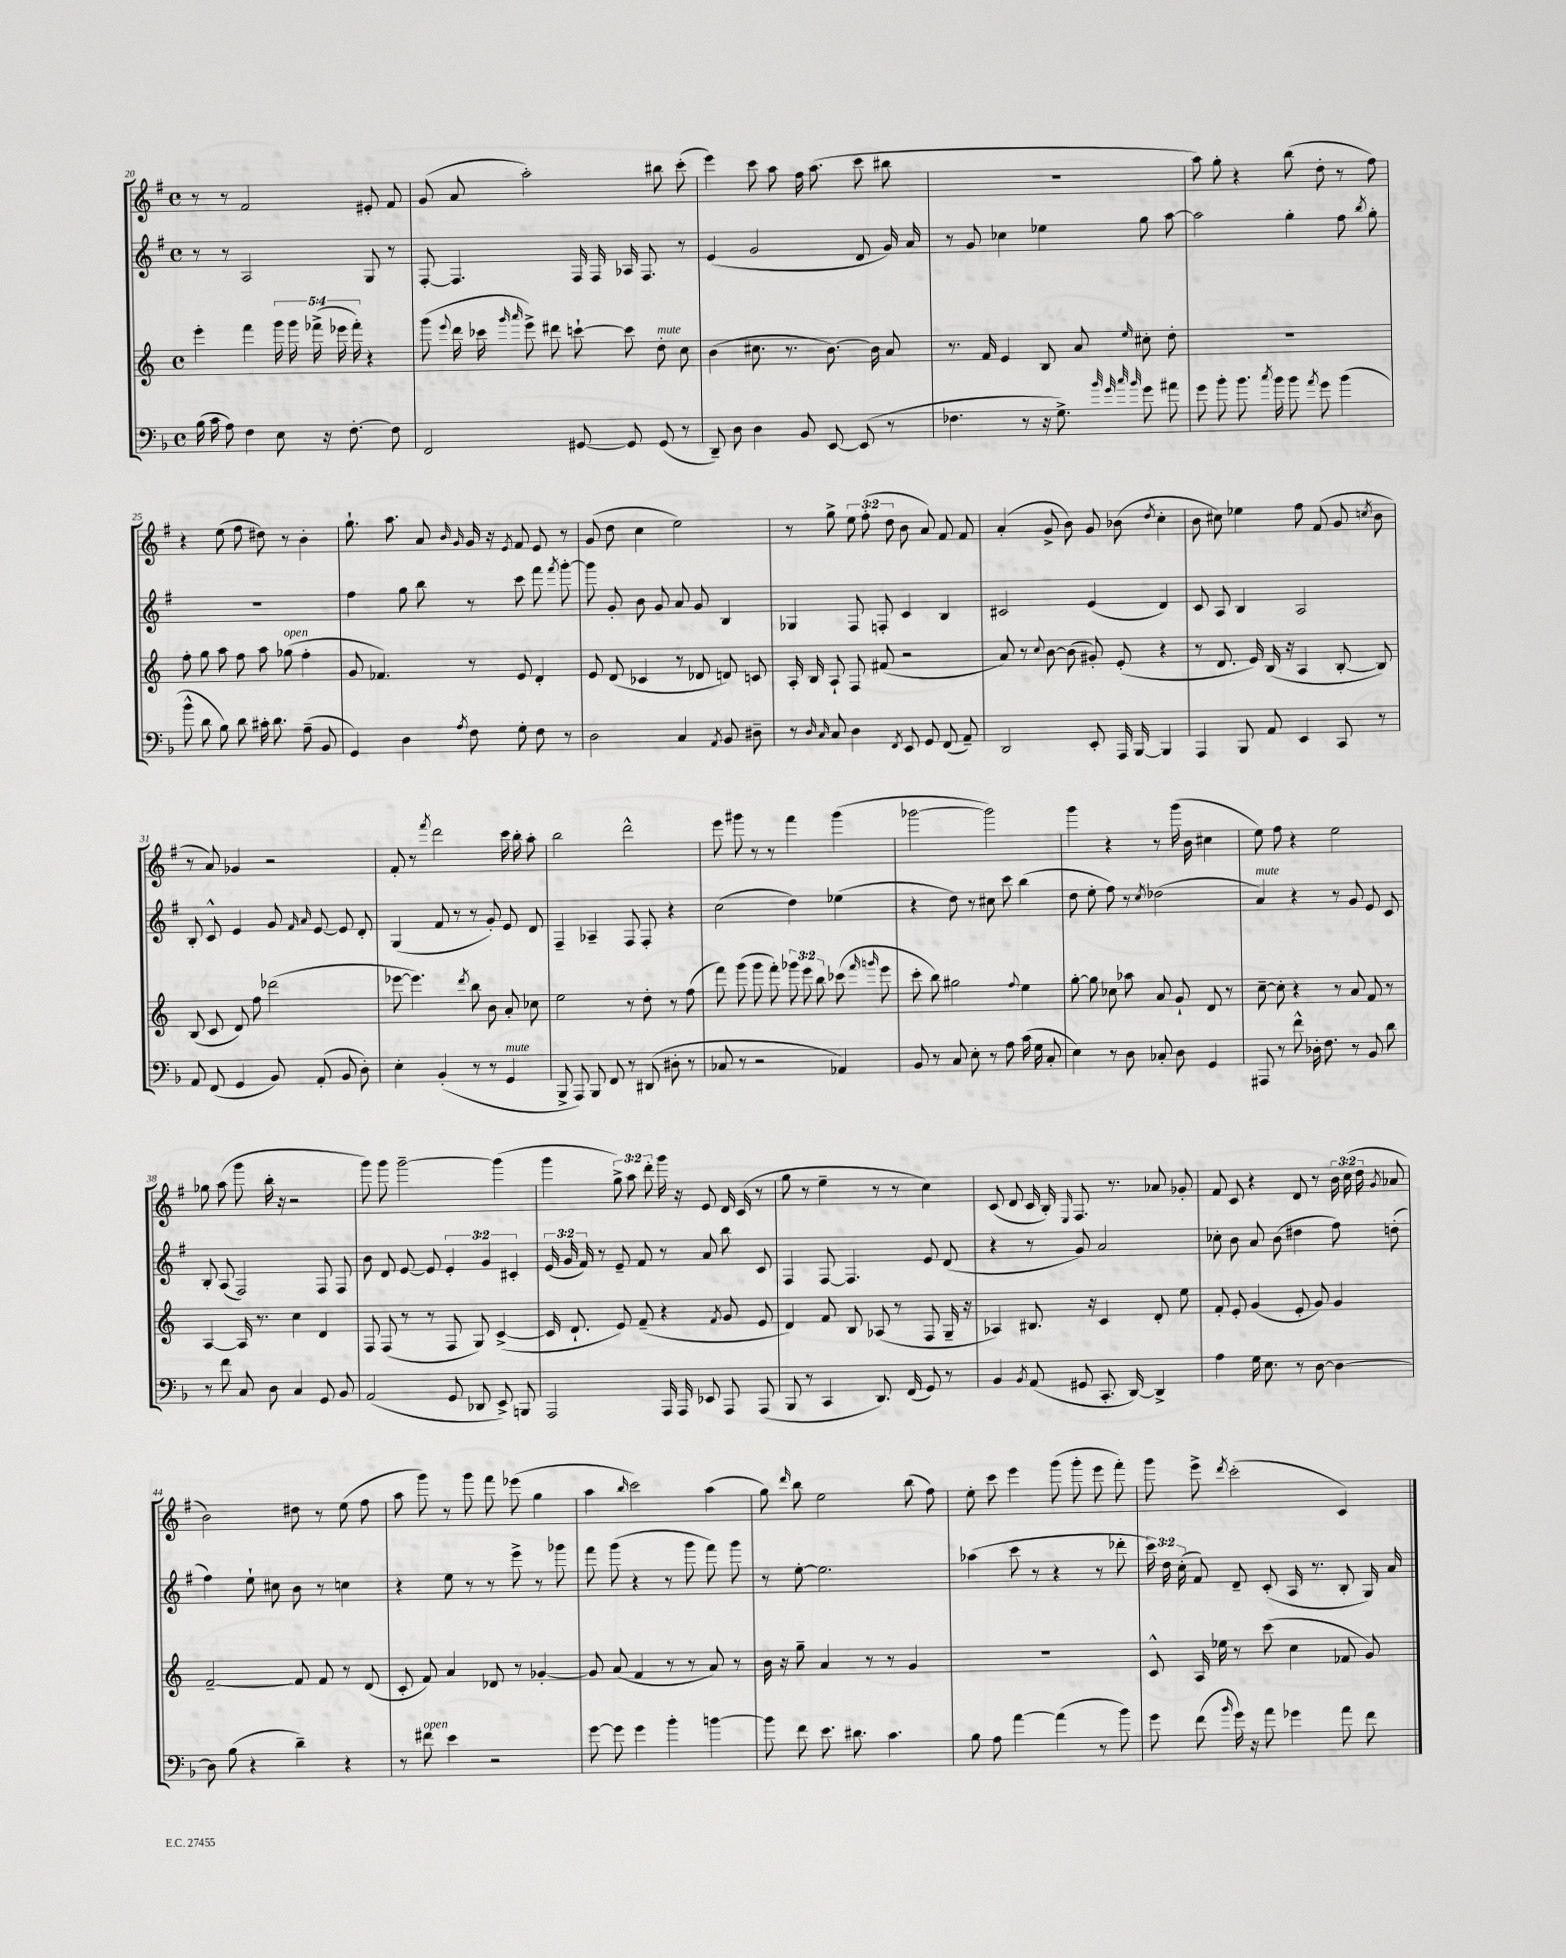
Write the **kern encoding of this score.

**kern	**kern	**kern	**kern
*part4	*part3	*part2	*part1
*staff4	*staff3	*staff2	*staff1
*clefF4	*clefG2	*clefG2	*clefG2
*k[b-]	*k[]	*k[f#]	*k[f#]
*M4/4	*M4/4	*M4/4	*M4/4
*met(c)	*met(c)	*met(c)	*met(c)
=20	=20	=20	=20
(16B-\	4eee'\	8r	8r
16c\	.	.	.
8A\)	.	8r	8r
4F\	4fff\	2A/	2f#/
8E\	20ggg\	.	.
.	20ggg\	.	.
.	(20fff-X^\	.	.
16r	.	.	.
.	20eee-X\	.	.
[8.F'\	.	.	.
.	20fff-'\)	.	.
.	4r	8G/	8e#X'/
8F\]	.	8r	8f#/
=21	=21	=21	=21
2FF/	(8ggg\	[8F#'/	(8g/
.	8qqeee/	.	.
.	16ddd\	4.F#/]	8a/
.	16ccc-X\	.	.
.	16qqggg/	.	.
.	16qqaaa/	.	.
.	8eee^\)	.	2aa'\)
.	8ddd#X\	.	.
[8GG#X/	[8cccn`\	16F#/	.
.	.	16F#/	.
8GG#/]	8ccc\]	16A-X/	.
.	.	8.F#/	.
!	!LO:TX:a:i:t=mute	!	!
(8GG#/	8dd'\	.	8bb#X\
8r	8cc\	8r	(8ccc'\
=22	=22	=22	=22
8DD~/)	(4b\	(4e/	4eee\)
8D\	.	.	.
4D\	8.cc#X\	2g/	8ccc\
.	.	.	8aa\
.	8.r	.	.
8BB-/	.	.	16ff#\
.	.	.	(8.aa\
[8EE/	[8.b\)	.	.
(8EE/]	.	8d/	8ccc\
.	16b\]	.	.
8r	8a/	16g/)	8bb#X\
.	.	16a/	.
=23	=23	=23	=23
4.F-X\	8.r	8r	1r
.	.	8g/	.
.	16f/	.	.
.	4e/	4cc-X\	.
8r	.	.	.
16r	8B/	4ee-X\	.
8.G^\)	.	.	.
.	8a/	.	.
32qqb-/	.	.	.
32qqg/	.	.	.
32qqcc/	.	.	.
32qqb-/	16qqee/	.	.
8g\	8cc#X'\	8gg\	.
8a#X\	8dd'\	[8aa\	.
=24	=24	=24	=24
8g\	1r	2aa\]	8aa\)
8b-'\	.	.	8gg'\
8.b-\	.	.	4r
8qcc/	.	.	.
16b-\	.	.	.
8b-\	.	4gg'\	(8bb\
8qa/	.	.	.
8g\	.	.	8dd'\
(4b-\	.	8ff#\	8r
.	.	8qbb/	.
.	.	8gg'\	8ff#\)
!!LO:LB:g=z
=25	=25	=25	=25
8b-^^\	8ff'\	1r	4r
8d\	8gg\	.	.
8B-\)	8aa\	.	(8ee\
8d\	8ff\	.	8ff#\
16c#X'\	8aa\	.	8dd#X\)
8.d\	.	.	.
!	!LO:TX:a:i:t=open	!	!
.	(8gg-X\	.	8r
(8A~\	4ff'\	.	4b'\
8BB-/	.	.	.
=26	=26	=26	=26
4GG/)	8g/	4ff#\	8.gg`\
.	4.f-X/)	.	.
.	.	.	8.aa\
4D\	.	8gg\	.
.	.	8bb\	8a/
.	.	.	16qqb/
8qA/	.	.	16qqg/
8F\	8r	8r	16g/
.	.	.	16r
.	.	.	8qe/
8G'\	8e/	8ccc\	8f#/
8F\	4d'/	8fff#\	8e/
.	.	8qfff#/	.
8r	.	[8ggg'\	8r
=27	=27	=27	=27
2D\	8e/	8ggg\]	(8g/
.	(8d/	8g'/	8dd\
.	4c-X/	8b\	4cc\
.	.	8g/	.
4C/	8r	8a/	2ee\)
.	8d-X/	8g/	.
8qAA/	.	.	.
8BB-/	8dn/)	4B/	.
8D#X~\	8cn/	.	.
=28	=28	=28	=28
8r	16A'/	4G-X/	8r
.	16B/	.	.
16qqD/	.	.	.
16qqC/	.	.	.
8C/	8A`/	.	8gg^\
4D\	8F/	8F#/	12ee\
.	.	.	(12ff#'\
.	(8f#X/	8Fn'/	.
.	.	.	12dd\
8qFF/	.	.	.
8EE/	2r	4c/	8b\
8GG/	.	.	8a/)
(8FF/	.	4B/	8f#/
8AA~/)	.	.	8f#/
=29	=29	=29	=29
2DD/	8a/)	2c#X/	(4a'/
.	8r	.	.
.	8qqcc/	.	.
.	[8b\	.	8g^/
.	(8b\]	.	8b\)
8EE'/	8g#X'/)	(4e/	8g/
16AAA/	(8e'/	.	(8b-X\
[16BBB-/	.	.	.
.	.	.	8qdd/
4BBB-/]	4r	4d/)	4cc'\
=30	=30	=30	=30
4AAA/	8r	8c/	8b\
.	8.d/	8A/	8cc#X\)
8BBB-/	.	4B/	4ee-X\
.	16e/)	.	.
8AA/	(16B/	.	.
.	16r	.	.
4EE/	4A/	2A/	8ff#\
.	.	.	(8f#/
8CC/	[8B'/	.	8g/
.	.	.	8qccn/
8r	8B/])	.	8b\
!!LO:LB:g=z
=31	=31	=31	=31
8AA/	(8B/	8B'/	8r
(8FF/	8c/	8c^^/	8a/)
4GG/	8d/)	4e/	4g-X/
.	8ff\	.	.
8BB-/)	(2ddd-X\	8g/	2r
.	.	16qqf#/	.
.	.	16qqa/	.
(8AA'/	.	[8e/	.
8BB-/	.	8e/]	.
8D'\)	.	8d'/	.
=32	=32	=32	=32
4E'\	[8eee-X\	(4G/	8f#'/
.	4.eee-\])	.	8r
.	.	.	8qfff#/
(4BB-'/	.	8f#/	2ddd\
.	.	8r	.
.	8qddd/	.	.
8r	8bb\	8r	.
8r	8b\	8g'/)	.
!LO:TX:a:i:t=mute	!	!	!
4GG/	8a'/	8e/	16ccc\
.	.	.	16bb'\
.	8cc-X\	8d/	8aa'\
=33	=33	=33	=33
8BBB-^/	2ee\	4F#~/	2bb\
8AAA/)	.	.	.
8BBB-/	.	4A-X~/	.
8FF/	.	.	.
8r	8r	8F#/	2ddd^^\
(8DD#X/	8dd'\	8F#'/	.
8D#X'\	8r	4r	.
8r	(8ff\	.	.
=34	=34	=34	=34
8C-X/	8fff\)	(2cc\	8eee\
8r	(8ggg\	.	8ggg#X\
2r	8ggg\	.	8r
.	8fff'\)	.	8r
.	12ggg-X\	4dd\)	4fff#\
.	12eee\	.	.
.	12bb\	.	.
4AA-X/)	(8ccc-X\	(4ee-X\	(4ggg#\
.	16qqfff/	.	.
.	16qqgggn/	.	.
.	8eee\	.	.
=35	=35	=35	=35
8BB-/	8ccc'\	4r	[2ggg-X\
8r	8bb\)	.	.
8C/	2gg#X\	8dd\)	.
8E'\	.	8r	.
8r	.	8cc#X\	2ggg-\])
8A\	.	8ccc\	.
.	8qqff/	.	.
(16c\	4ee\	(4bb\	.
16G\	.	.	.
8C'/	.	.	.
=36	=36	=36	=36
4E\)	[8gg'\	8dd\	4ggg\
.	8gg\]	8ee'\	.
8r	8cc-X\	8ff#\)	4r
8D\	8aa-X\	8r	.
.	.	8qcc/	.
8C-X'/	8a/	(2dd-X\	8r
8D\	8g`/	.	(16ggg\
.	.	.	16b\
4GG/	8d/	.	4cc#X\
.	8r	.	.
=37	=37	=37	=37
!	!	!LO:TX:a:i:t=mute	!
8AAA#X/	[8cc~\	4a/)	8ee\)
8r	8cc'\]	.	8ff#\
8f^^\	4r	4r	4r
16D-X'\	.	.	.
8.F\	.	.	.
.	8r	8r	2ee\
8r	8a/	8g/	.
8BB-/	8f/	8e/	.
8d\	8r	8c/	.
!!LO:LB:g=z
=38	=38	=38	=38
8r	[4A/	8B'/	8gg-X\
8f\	.	(8A/	(8aa\
8C/	16A/]	2F#/)	8ggg\
.	8.r	.	.
8D\	.	.	16bb'\
.	.	.	16r
4C/	4cc\	.	2r
8GG/	4d/	8F#/	.
8BB-/	.	8F#/	.
=39	=39	=39	=39
(2AA/	8F/	8b\	8ggg\)
.	(8F/	8d/	8ggg\
.	8r	[8e/	[2ggg~\
.	8r	8e/]	.
8GG/	8F/	6e'/	.
8DD-X/	8G/)	.	.
.	.	6g/	.
8EE^/)	([4c^/	.	(4ggg\]
.	.	6c#X'/	.
8BBBn/	.	.	.
=40	=40	=40	=40
2AAA/	16c/]	(24e/	4ggg\
.	.	24g/	.
.	8.d`/	.	.
.	.	24f#/)	.
.	.	8r	.
.	8e/)	8e~/	12gg^\)
.	.	.	12aa\
.	(8f~/	8f#/	.
.	.	.	12ddd'\
16AAA/	4r	8r	16ggg\
16AAA/	.	.	16r
8EE-X/	.	8a/	8e/
.	8qf/	.	.
8AAA/	8g/	8bb\	16d/
.	.	.	(16c/
(8AAA/	8e/	8c/	8r
=41	=41	=41	=41
8BBB-/	4d/)	4F#/	8gg\
8r	.	.	8r
4CC/	8f/	[8F#/	4ee~\
.	8B/	4.F#/]	.
8.DD/)	(8A-X/	.	8r
.	8r	.	8r
(16FF/	.	.	.
8GG/)	8F/	8e/	4cc\)
8r	16G~/	(8d/	.
.	16r	.	.
=42	=42	=42	=42
4BB-/	4A-X/)	4r	(8c/
.	.	.	8d/
8qBB-/	.	.	.
(8AA/	8.B#X/	8r	16c/
.	.	.	16B'/)
.	.	.	16qqE/
8GG#X/	.	8g/)	8.F#/
.	16r	.	.
8.CC'/	4c/	2a/	.
.	.	.	8.r
[16DD/)	.	.	.
4DD^/]	8d'/	.	8a-X/
.	8ee\	.	8g-X'/
=43	=43	=43	=43
4A\	8f'/	8cc-X'\	8f#/
.	8e'/	8b\	8c/
16G\	(4g/	8a/	4r
8.E\	.	.	.
.	.	(8b\	.
8r	8e'/	4dd#X\	8d/
[8D\	8g/)	.	8r
4D\_	4g/	8ff#\)	24b\
.	.	.	(24cc\
.	.	.	24dd\
.	.	.	8qg/
.	.	(8ddn'\	8a-X/
!!LO:LB:g=z
=44	=44	=44	=44
8D\]	[2f~/	4ff#\)	2b\)
(8B-\	.	.	.
4r	.	8ee`\	.
.	.	8cc#X\	.
4d~\)	8f/]	8b\	8dd#X\
.	8f/	8r	8r
4r	8r	4ccn\	(8ee\
.	(8d/	.	8ff#\
=45	=45	=45	=45
8r	8c'/	4r	8aa\
!LO:TX:a:i:t=open	!	!	!
8f#X\	8f/)	.	8ggg\)
4e\	4a/	8ee\	8r
.	.	8r	8ggg\
2r	8d-X/	8r	8fff#\
.	8r	8eee^\	(8eee-X\
.	[4g-X'/	8r	4gg\
.	.	8ggg-X\	.
=46	=46	=46	=46
[8g\	8g-/]	8fff#\	4aa\
8g\]	(8a/	(8ggg\	.
.	.	.	16qqbb/
4g\	4f/	4r	2ccc\)
4b-'\	8r	8r	.
.	8r	8ggg\	.
[4bn\	8a/)	8fff#\)	(4aa\
.	8r	8ggg\	.
=47	=47	=47	=47
8b\]	16b\	8r	8gg\)
.	16r	.	.
.	.	.	16qqddd/
8f\	8gg~\	[8ee'\	8bb\
8.e\	4a/	2.ee\]	2ee\
8.d#X\	.	.	.
.	8r	.	.
4.c\	8r	.	.
.	4g/	.	(8bb\
.	.	.	8ff#\)
=48	=48	=48	=48
8B-\	1r	(4aa-X\	8ee'\
8A\	.	.	8ccc\
[4a\	.	8ccc\	4eee\
.	.	8r	.
(4a\]	.	4r	(8ggg\
.	.	.	8ggg'\
8r	.	8r	8eee\
8b-\)	.	8ddd-X'\	8fff#'\)
=49	=49	=49	=49
8g\	8c^^/	24ccc\)	8ggg\
.	.	24dd\	.
.	.	(24cc'\	.
(8f\	16A/	8f#/)	8eee^\
.	16ee-X\	.	.
16qqb-/	.	.	8qddd/
16g\)	8r	8d~/	(2ccc'\
16r	.	.	.
8a\	(8ccc\	(8c'/	.
4g-X\	4cc\	16A/	.
.	.	8.r	.
8a\	8f-X/	8B'/	4c/)
8f\	8g/)	16G/)	.
.	.	16a/	.
==	==	==	==
*-	*-	*-	*-
